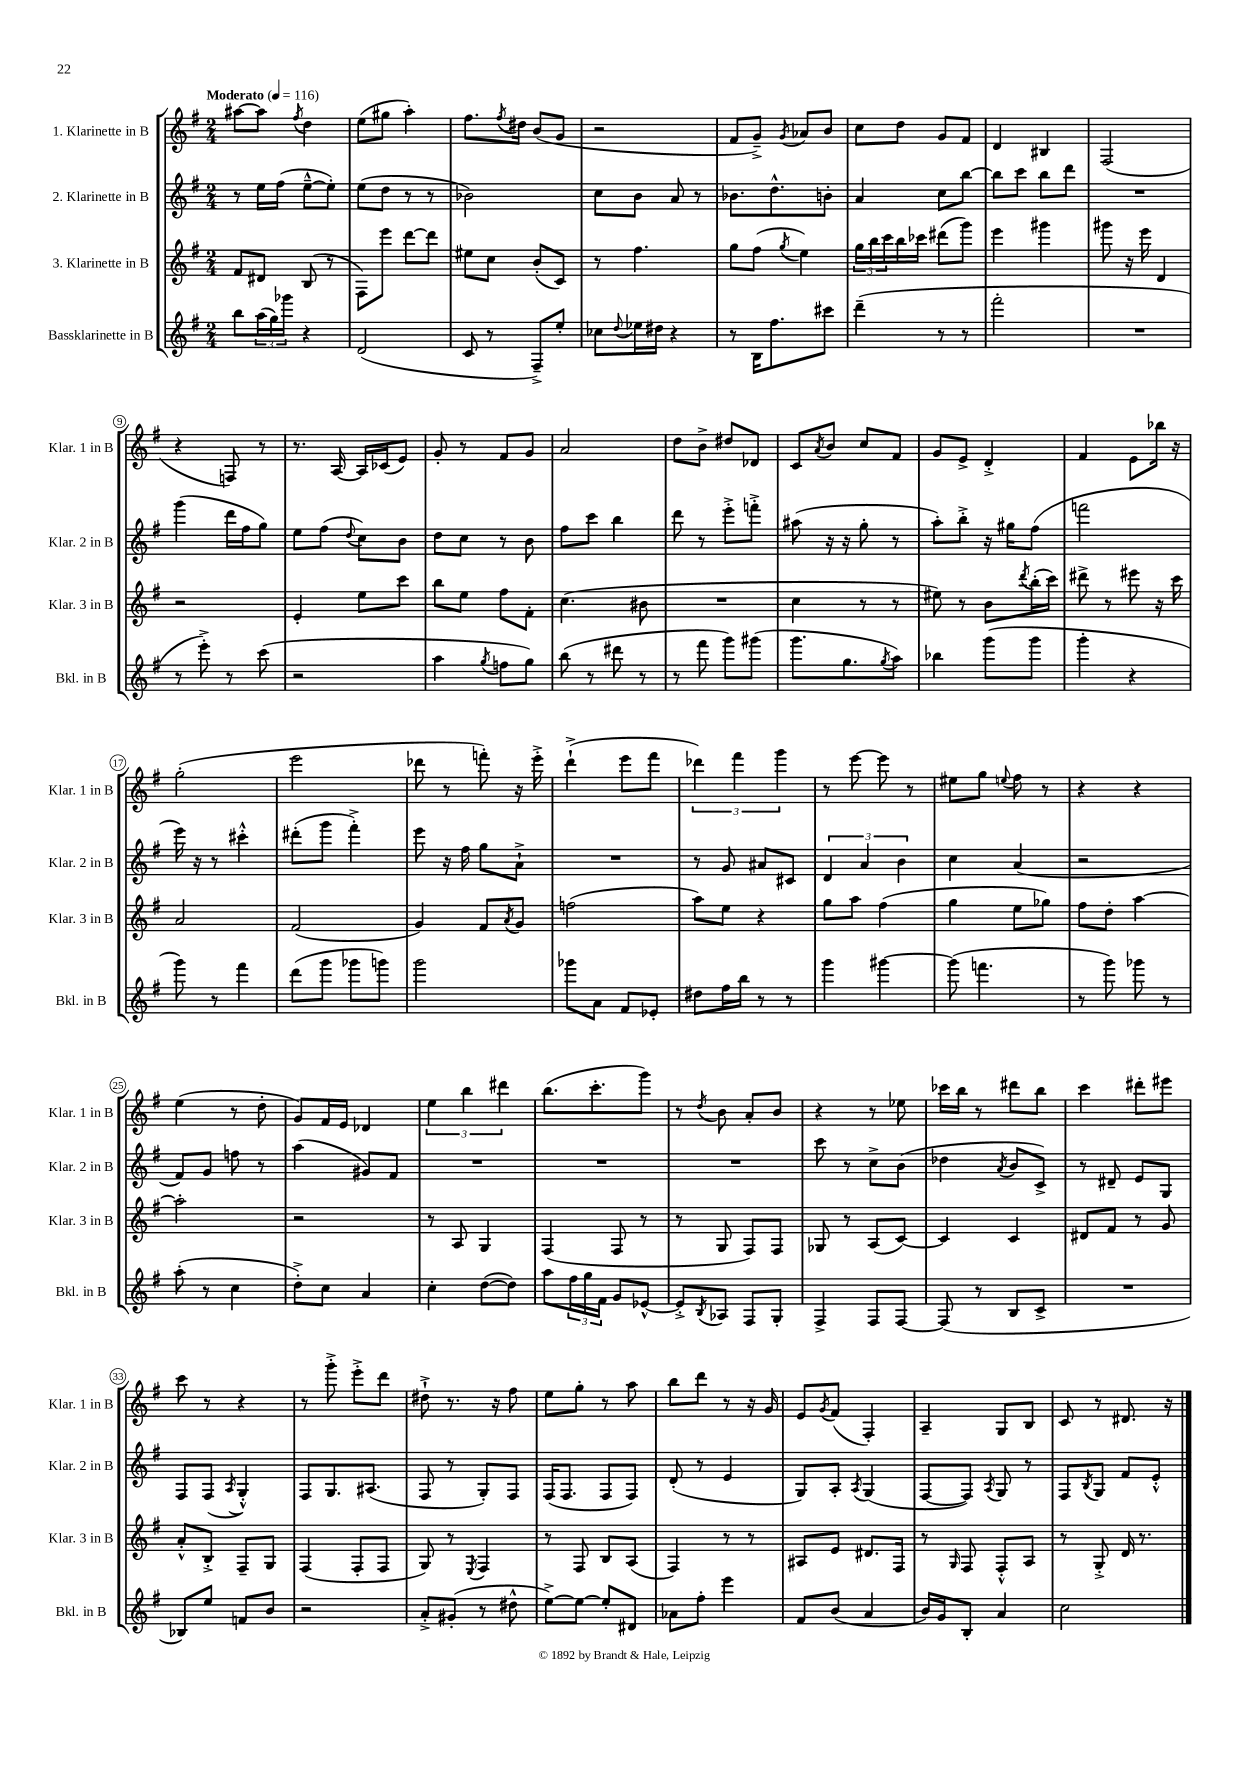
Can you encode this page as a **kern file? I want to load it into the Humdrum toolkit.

**kern	**kern	**kern	**kern
*staff4	*staff3	*staff2	*staff1
*clefG2	*clefG2	*clefG2	*clefG2
*k[f#]	*k[f#]	*k[f#]	*k[f#]
*M2/4	*M2/4	*M2/4	*M2/4
*MM116	*MM116	*MM116	*MM116
8bb	8f#	8r	[8aa#
(24aa	8d#	16ee	8aa#]
24gg)	.	.	.
.	.	(16ff#	.
24ggg-	.	.	.
.	.	.	8qff#
4r	(8B	[8ee~^^	4dd
.	8r	8ee'])	.
=	=	=	=
(2d	8F#)	(8ee	(8ee
.	8eee	8dd	8gg#
.	[8ddd	8r	4aa')
.	8ddd]	8r	.
=	=	=	=
8c	8ee#	2b-)	8.ff#
8r	8cc	.	.
.	.	.	8qff#
.	.	.	16dd#
8F#~^)	(8b'	.	(8b
8ee'	8c)	.	8g
=	=	=	=
8cc-	8r	8cc	2r
8qqdd	.	.	.
16ee-	4.ff#	8b	.
16dd#	.	.	.
4r	.	8a	.
.	.	8r	.
=	=	=	=
8r	8gg	8.b-	8f#
16B	(8ff#	.	8g~^)
8.ff#	.	8.dd^^	.
.	8qgg	.	8qg
.	4ee)	.	8a-
8ccc#	.	8b'	8b
=	=	=	=
(4ddd~	24gg	4a	8cc
.	24bb	.	.
.	24ccc	.	.
.	16bb	.	8dd
.	16ccc-	.	.
8r	(8ddd#	8cc	8g
8r	8ggg)	[8bb	8f#
=	=	=	=
2fff#'	4eee	8bb]	4d
.	.	8ccc	.
.	4ggg#	8bb	4B#
.	.	8ddd	.
=	=	=	=
2r	8ggg#	2r	(2F#
.	16r	.	.
.	16eee	.	.
.	4d	.	.
=	=	=	=
8r	2r	(4ggg	4r
8eee'^)	.	.	.
8r	.	16ddd	8F)
.	.	16ff#	.
(8ccc	.	8gg)	8r
=	=	=	=
2r	4e'	8ee	8.r
.	.	(8ff#	.
.	.	.	[16A
.	.	8qqdd	.
.	8ee	8cc)	16A]
.	.	.	(16c-
.	8ccc	8b	8e)
=	=	=	=
4aa	8bb	8dd	8g'
.	8ee	8cc	8r
8qgg	.	.	.
8ff	8ff#	8r	8f#
8gg)	8f#'	8b	8g
=	=	=	=
(8bb	(4.cc	8ff#	2a
8r	.	8ccc	.
8ddd#	.	4bb	.
8r	8b#	.	.
=	=	=	=
8r	2r	8ddd	8dd
8fff#	.	8r	8b^
8ggg)	.	8eee'^	8dd#
(8ggg#	.	8fff'^	8d-
=	=	=	=
8.ggg	4cc	(8aa#	8c
.	.	.	8qa
.	.	16r	8b
8.gg	.	16r	.
.	8r	8gg'	8cc
8qgg	.	.	.
8aa)	8r	8r	8f#
=	=	=	=
4bb-	8ee#)	8aa')	8g
.	8r	8bb'^	8e^
(8ggg	8b	16r	4d'^
.	.	16gg#	.
.	8qddd	.	.
8ggg	(16bb'	(8ff#	.
.	16ccc)	.	.
=	=	=	=
4ggg'	8ddd#^	2fff	4f#
.	8r	.	.
4r	8eee#	.	8e
.	16r	.	16bb-
.	16ccc	.	16r
=	=	=	=
8ggg)	2a	16eee)	(2gg'
.	.	16r	.
8r	.	8r	.
4fff#	.	4ccc#'^^	.
=	=	=	=
(8ddd	(2f#	(8ddd#'	2eee
8ggg	.	8ggg	.
8ggg-	.	4fff#'^)	.
8ggg)	.	.	.
=	=	=	=
2ggg	4g)	8eee	8ddd-
.	.	16r	8r
.	.	16ff#	.
.	8f#	8gg	8fff')
.	8qa	.	.
.	8g	8a`^	16r
.	.	.	16eee'^
=	=	=	=
8ggg-	(2ff	2r	(4ddd`^
8a	.	.	.
8f#	.	.	8eee
8e-'	.	.	8fff#
=	=	=	=
8dd#	8aa)	8r	6ddd-)
16ff#	8ee	8g	.
.	.	.	6fff#
16bb	.	.	.
8r	4r	8a#	.
.	.	.	6ggg
8r	.	8c#	.
=	=	=	=
4ggg	8gg	6d	8r
.	8aa	.	[8eee
.	.	6a	.
[4ggg#	(4ff#	.	8eee]
.	.	6b	.
.	.	.	8r
=	=	=	=
(8ggg#]	4gg	4cc	8ee#
4.fff	.	.	8gg
.	.	.	8qqee
.	8ee	(4a	8ff#
.	8gg-)	.	8r
=	=	=	=
8r	8ff#	2r	4r
8ggg)	8dd'	.	.
8ggg-	[4aa	.	4r
8r	.	.	.
=	=	=	=
(8aa'	2aa']	8f#)	(4ee
8r	.	8g	.
4cc	.	8ff	8r
.	.	8r	8dd'
=	=	=	=
8dd'^)	2r	(4aa	8g)
8cc	.	.	16f#
.	.	.	16e
4a	.	8g#)	4d-
.	.	8f#	.
=	=	=	=
4cc'	8r	2r	6ee
.	8A	.	.
.	.	.	6bb
([8dd	4G	.	.
.	.	.	6ddd#
8dd])	.	.	.
=	=	=	=
8aa	(4F#	2r	(8.bb
24ff#	.	.	.
24gg	.	.	.
.	.	.	8.ccc'
24f#	.	.	.
8g	8F#	.	.
[8e-^^	8r	.	8ggg)
=	=	=	=
8e-'^]	8r	2r	8r
8qB	.	.	8qdd
8A-	8G	.	8b
8F#	8F#)	.	8a'
8G'	8F#	.	8b
=	=	=	=
4F#^	8G-	8ccc	4r
.	8r	8r	.
8F#	(8A	8cc^	8r
[8F#	[8c)	(8b	8ee-
=	=	=	=
(8F#]	4c]	4dd-	16ccc-
.	.	.	16bb
8r	.	.	8r
.	.	8qa	.
8B	4c	8b	8ddd#
8c^	.	8c^)	8bb
=	=	=	=
2r	8d#	8r	4ccc
.	8f#	8d#~	.
.	8r	8e	8ddd#'
.	8g	8G	8eee#
=	=	=	=
8B-)	8a'^^	8F#	8ccc
8ee	8B'^	(8F#	8r
.	.	8qA	.
8f	8F#~	4G'^^)	4r
8b	8G	.	.
=	=	=	=
2r	(4F#	8F#	8r
.	.	8.G	8ggg'^
.	8F#'	.	8eee'^
.	.	(8.A#	.
.	8F#	.	8ddd
=	=	=	=
8a'^	8G)	8F#	8dd#`^
(8g#'	8r	8r	8.r
.	8qE	.	.
8r	4F#	8G')	.
.	.	.	16r
8dd#^^	.	8F#	8ff#
=	=	=	=
[8ee^)	8r	(16F#	8ee
.	.	8.F#	.
8ee_	8F#	.	8gg'
8ee']	8B	8F#	8r
8d#	(8A	8F#)	8aa
=	=	=	=
8a-	4F#)	(8d'	8bb
8ff#'	.	8r	8ddd
4eee	8r	4e	8r
.	8r	.	16r
.	.	.	16g
=	=	=	=
8f#	8A#	8G)	8e
.	.	.	8qg
(8b	8e	8A'	(8f#
.	.	8qA	.
4a	8.d#	(4G	4F#')
.	16F#	.	.
=	=	=	=
16b)	8r	[8F#	4A~
16g	.	.	.
.	16qqG	.	.
8B'	8F#	8F#])	.
.	.	8qA	.
4a	8F#'^^	8G	8G
.	8A	8r	8B
=	=	=	=
2cc	8r	8F#	8c
.	.	8qB	.
.	8G'^	8G	8r
.	16d	8f#	8.d#
.	8.r	.	.
.	.	8e'^^	.
.	.	.	16r
==	==	==	==
*-	*-	*-	*-
